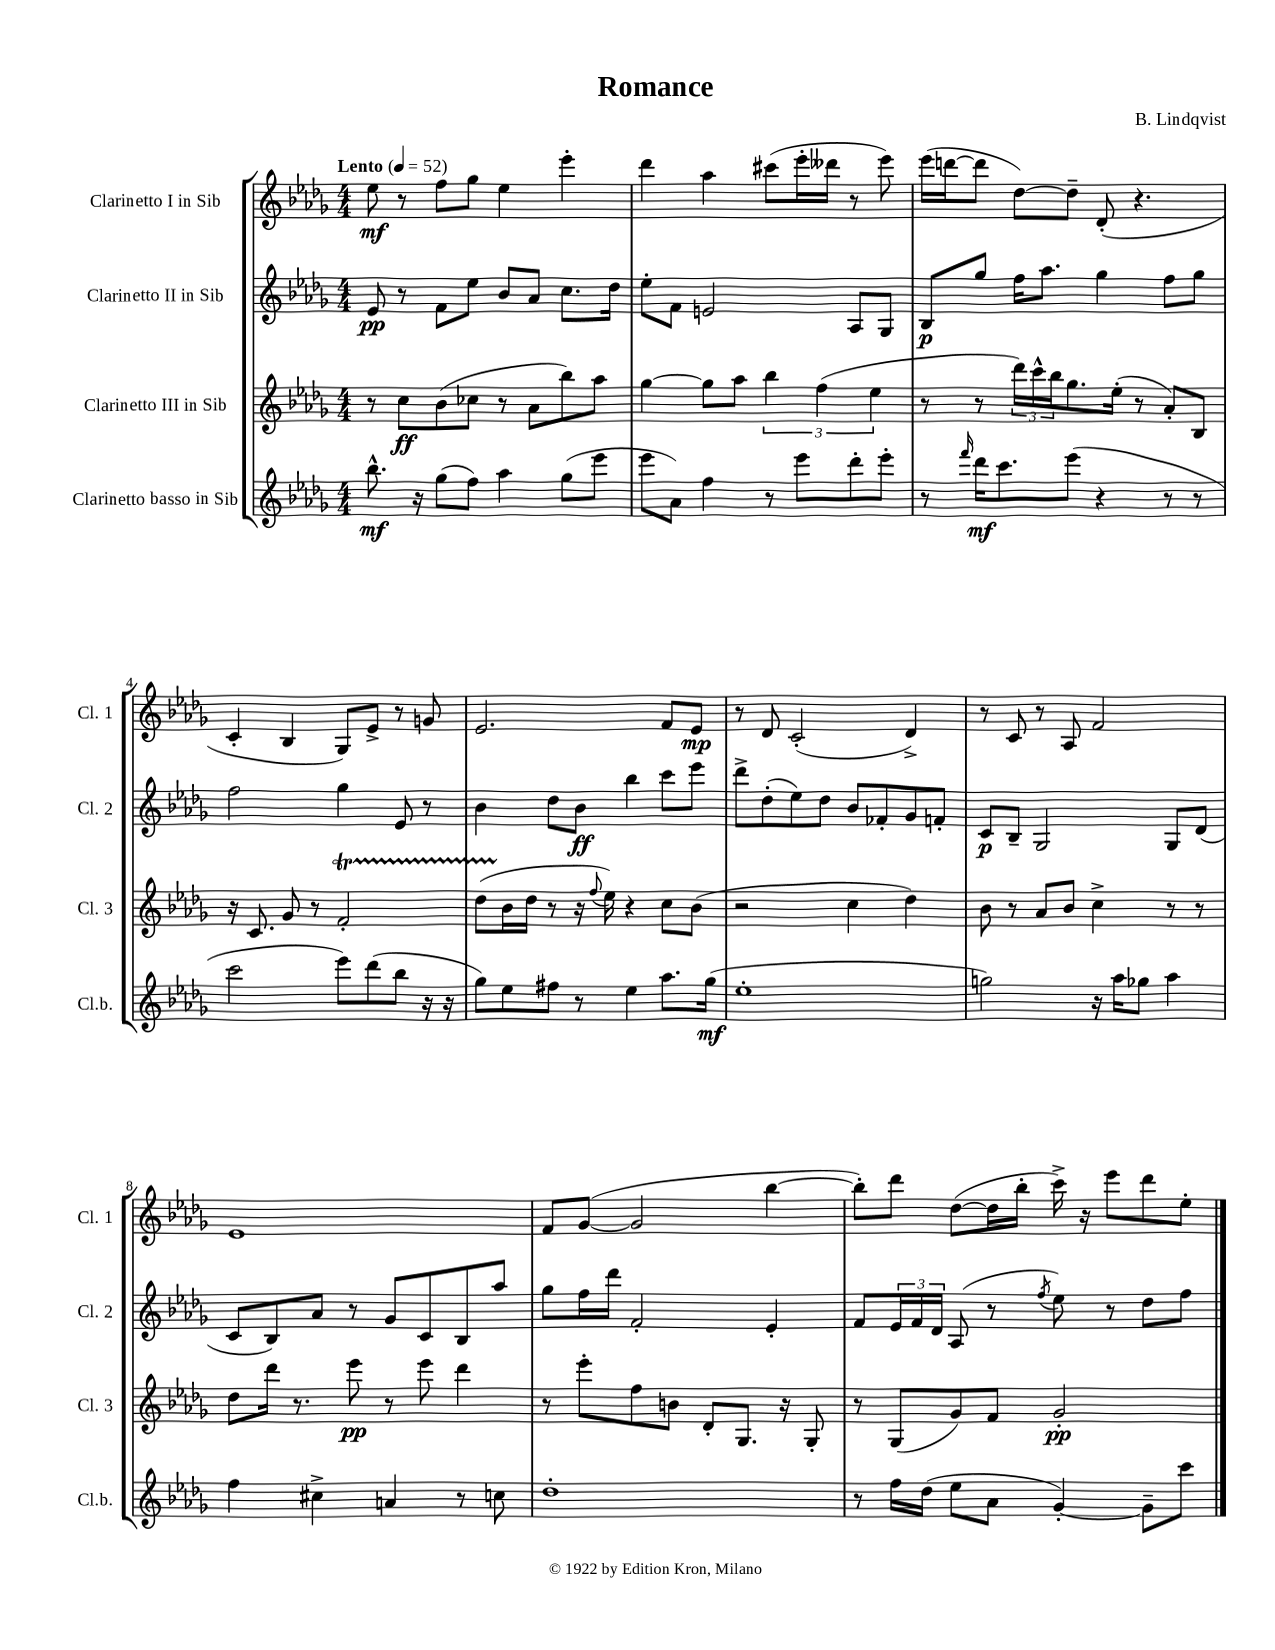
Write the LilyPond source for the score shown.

\header { title = "Romance" composer = "B. Lindqvist" }
<<
\new StaffGroup <<
\new Staff = "s0" \with { instrumentName = "Clarinetto I in Sib" shortInstrumentName = "Cl. 1" } {
    \clef treble \key des \major \numericTimeSignature \time 4/4 \tempo "Lento" 4 = 52
    ees''8\mf r8 f''8 ges''8 ees''4 ees'''4-. |
    des'''4 aes''4 cis'''8( ees'''16-. deses'''16 r8 ees'''8) |
    ees'''16( d'''16~ d'''8 des''8~) des''8-- des'8-.( r4. |
    c'4-. bes4 ges8) ees'8-> r8 g'8 |
    ees'2. f'8 ees'8\mp |
    r8 des'8 c'2-.( des'4->) |
    r8 c'8 r8 aes8 f'2 |
    ees'1 |
    f'8 ges'8~( ges'2 bes''4~ |
    bes''8-.) des'''8 des''8~( des''16 bes''16-. c'''16->) r16 ees'''8 des'''8 ees''8-. \bar "|." |
}
\new Staff = "s1" \with { instrumentName = "Clarinetto II in Sib" shortInstrumentName = "Cl. 2" } {
    \clef treble \key des \major \numericTimeSignature \time 4/4
    ees'8\pp r8 f'8 ees''8 bes'8 aes'8 c''8. des''16 |
    ees''8-. f'8 e'2 aes8 ges8 |
    bes8\p ges''8 f''16 aes''8. ges''4 f''8 ges''8 |
    f''2 ges''4 ees'8 r8 |
    bes'4 des''8 bes'8\ff bes''4 c'''8 ees'''8 |
    des'''8-> des''8-.( ees''8) des''8 bes'8 fes'8-. ges'8 f'8-. |
    c'8\p bes8-- ges2 ges8 des'8( |
    c'8 bes8) aes'8 r8 ges'8 c'8 bes8 aes''8 |
    ges''8 f''16 des'''16 f'2-. ees'4-. |
    f'8 \tuplet 3/2 { ees'16 f'16 des'16 } aes8( r8 \acciaccatura { f''8 } ees''8) r8 des''8 f''8 \bar "|." |
}
\new Staff = "s2" \with { instrumentName = "Clarinetto III in Sib" shortInstrumentName = "Cl. 3" } {
    \clef treble \key des \major \numericTimeSignature \time 4/4
    r8 c''8\ff bes'8( ces''8 r8 aes'8 bes''8) aes''8 |
    ges''4~ ges''8 aes''8 \tuplet 3/2 { bes''4 f''4( ees''4 } |
    r8 r8 \tuplet 3/2 { des'''16) c'''16-^ bes''16 } ges''8. ees''16-.( r8 aes'8-.) bes8 |
    r16 c'8. ges'8 r8 f'2-.\startTrillSpan |
    des''8( bes'16\stopTrillSpan des''16 r8 r16 \appoggiatura { f''8 } ees''16) r4 c''8 bes'8( |
    r2 c''4 des''4) |
    bes'8 r8 aes'8 bes'8 c''4-> r8 r8 |
    des''8 des'''16 r8. ees'''8\pp r8 ees'''8 des'''4 |
    r8 ees'''8-. f''8 b'8 des'8-. ges8. r16 ges8-. |
    r8 ges8( ges'8) f'8 ges'2-.\pp \bar "|." |
}
\new Staff = "s3" \with { instrumentName = "Clarinetto basso in Sib" shortInstrumentName = "Cl.b." } {
    \clef treble \key des \major \numericTimeSignature \time 4/4
    bes''8.-^\mf r16 ges''8( f''8) aes''4 ges''8( ees'''8 |
    ees'''8 aes'8) f''4 r8 ees'''8 des'''8-. ees'''8-. |
    r8 \grace { f'''16 } des'''16\mf c'''8. ees'''8( r4 r8 r8 |
    c'''2 ees'''8) des'''8( bes''8 r16 r16 |
    ges''8) ees''8 fis''8 r8 ees''4 aes''8. ges''16\mf( |
    ees''1-. |
    g''2) r16 aes''16 ges''8 aes''4 |
    f''4 cis''4-> a'4 r8 c''8 |
    des''1-. |
    r8 f''16 des''16( ees''8 aes'8 ges'4~-.) ges'8-- c'''8 \bar "|." |
}
>>
>>
